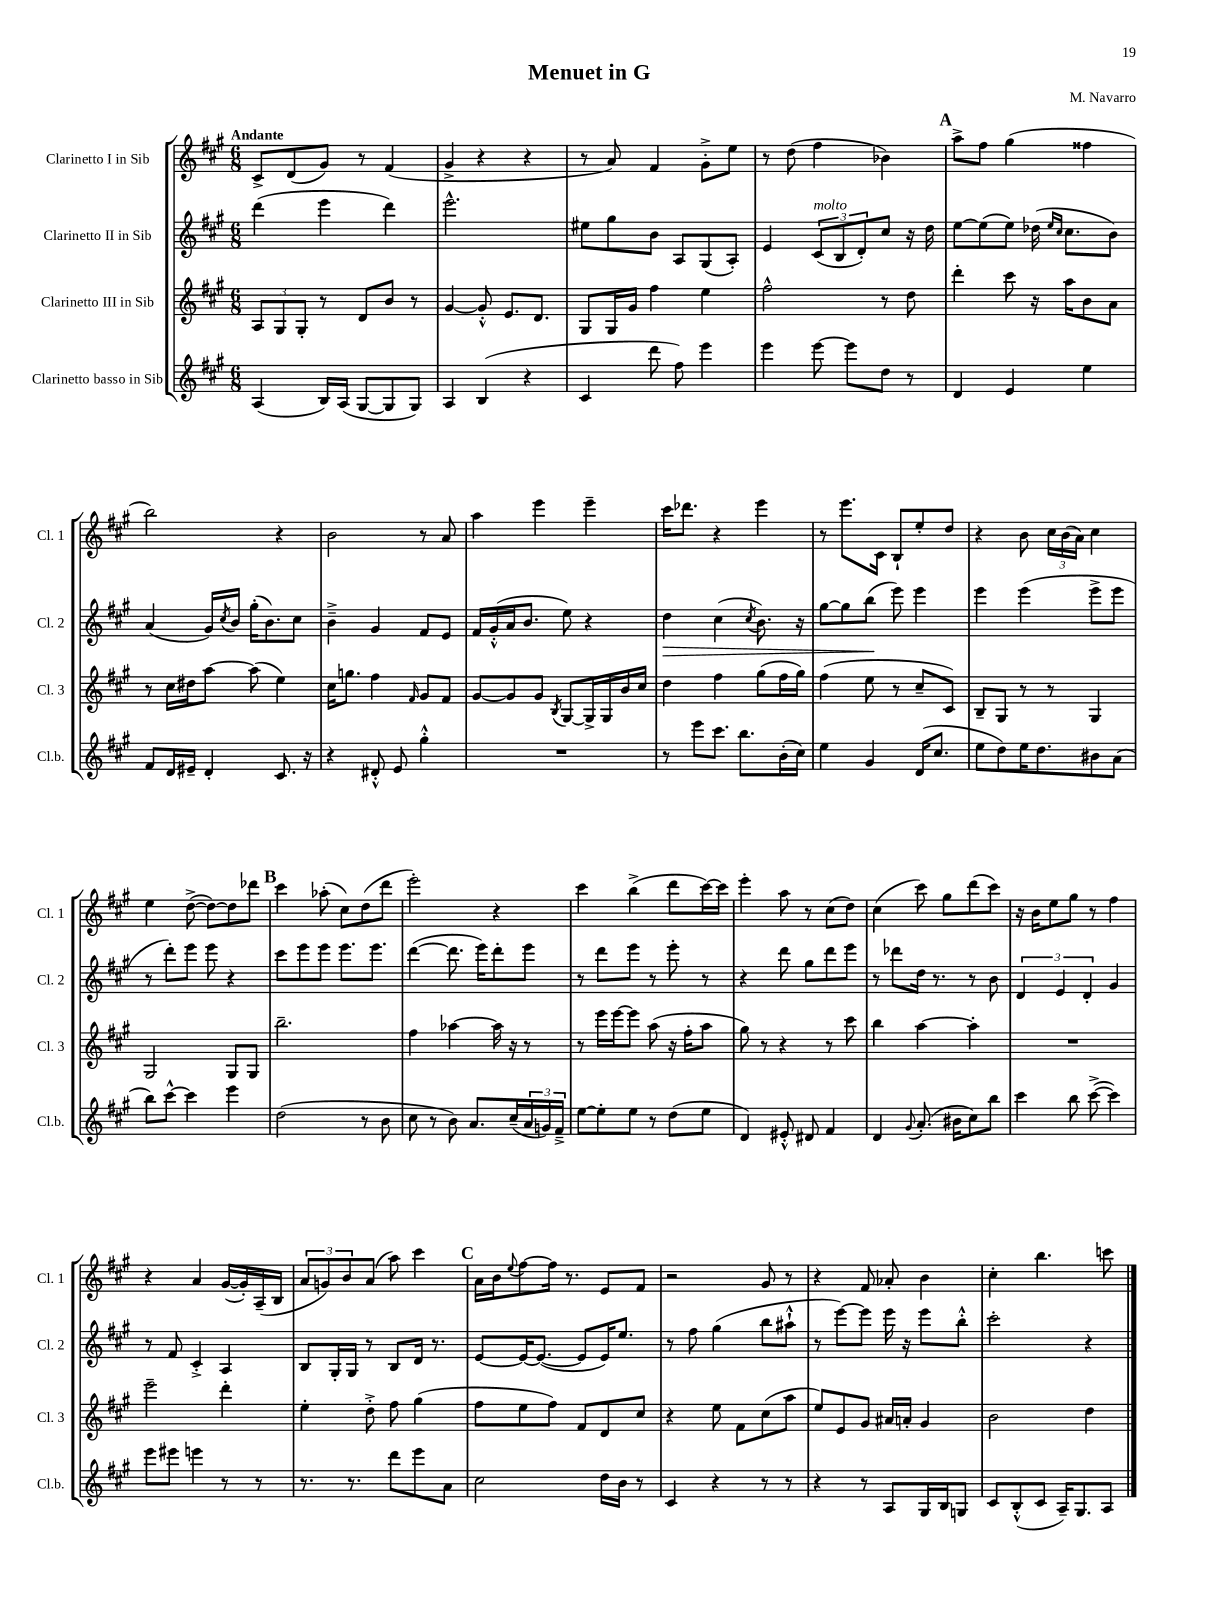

**kern	**kern	**kern	**kern
*staff4	*staff3	*staff2	*staff1
*clefG2	*clefG2	*clefG2	*clefG2
*k[f#c#g#]	*k[f#c#g#]	*k[f#c#g#]	*k[f#c#g#]
*M6/8	*M6/8	*M6/8	*M6/8
(4A	12A	(4ddd	8c#^
.	12G#	.	.
.	.	.	(8d
.	12G#'	.	.
16B)	8r	4eee	8g#)
(16A	.	.	.
[8G#	8d	.	8r
8G#]	8b	4ddd)	(4f#
8G#)	8r	.	.
=	=	=	=
4A	[4g#	2.eee^^	4g#^
(4B	8g#'^^]	.	4r
.	8.e	.	.
4r	.	.	4r
.	8.d	.	.
=	=	=	=
4c#	8G#	8ee#	8r
.	16G#	8gg#	8a)
.	16g#	.	.
8ddd	4ff#	8b	4f#
8ff#)	.	8A	.
4eee	4ee	(8G#	8g#'^
.	.	8A')	8ee
=	=	=	=
4eee	2ff#^^	4e	8r
.	.	.	(8dd
[8eee	.	(12c#	4ff#
.	.	12B	.
8eee]	.	.	.
.	.	12d')	.
8dd	8r	8cc#	4b-)
8r	8dd	16r	.
.	.	16dd	.
=	=	=	=
4d	4ddd'	[8ee	8aa^
.	.	(8ee]	8ff#
4e	8ccc#	8ee)	(4gg#
.	16r	(16dd-	.
.	.	16qqee	.
.	.	16qqcc#	.
.	16aa	8.cc#	.
4ee	8b	.	4ff##
.	8a	8b)	.
=	=	=	=
8f#	8r	(4a	2bb)
16d	16cc#	.	.
16e#~	16dd#	.	.
4d'	[8aa	16g#)	.
.	.	8qcc#	.
.	.	16b	.
.	(8aa]	(16gg#'	.
.	.	8.b)	.
8.c#	4ee)	.	4r
.	.	8cc#	.
16r	.	.	.
=	=	=	=
4r	16cc#	4b~^	2b
.	8.gg	.	.
8d#'^^	4ff#	4g#	.
8e	.	.	.
.	16qqf#	.	.
4gg#'^^	8g#	8f#	8r
.	8f#	8e	8a
=	=	=	=
2.r	[8g#	16f#	4aa
.	.	(16g#'^^	.
.	8g#]	16a	.
.	.	8.b	.
.	8g#	.	4eee
.	8qB	.	.
.	[8G#	8ee)	.
.	16G#^]	4r	4eee~
.	16G#	.	.
.	16b	.	.
.	16cc#	.	.
=	=	=	=
8r	4dd	4dd	16ccc#
.	.	.	8.ddd-
8eee	.	.	.
8.ccc#	4ff#	(4cc#	4r
8.bb	.	.	.
.	.	8qcc#	.
.	(8gg#	8.b)	4eee
(16b'	16ff#	.	.
16cc#)	16gg#)	16r	.
=	=	=	=
4ee	(4ff#	[8gg#	8r
.	.	8gg#]	8.eee
4g#	8ee	(8bb	.
.	.	.	16c#
.	8r	8eee)	8B`
(16d	8cc#~	4eee	8ee'
8.cc#	.	.	.
.	8c#)	.	8dd
=	=	=	=
8ee	8B~	4eee	4r
8dd)	8G#	.	.
16ee	8r	(4eee	8b
8.dd	.	.	.
.	8r	.	24cc#
.	.	.	(24b
.	.	.	24a)
8b#	4G#	8eee^	4cc#
(8a	.	8eee	.
=	=	=	=
8bb)	2G#	8r	4ee
[8ccc#^^	.	8ddd')	.
4ccc#]	.	8eee	([8dd^
.	.	8eee	8dd_)
4eee	8G#	4r	8dd]
.	8G#	.	8ddd-
=	=	=	=
(2dd	2.bb~	8ccc#	4ccc#
.	.	8eee	.
.	.	8eee	(8aa-'
.	.	8.eee	8cc#)
8r	.	.	(8dd
.	.	8.eee	.
8b	.	.	8ddd
=	=	=	=
8cc#	4ff#	([4ddd	2eee')
8r	.	.	.
8b)	[4aa-	8.ddd]	.
8.a	.	.	.
.	.	16eee)	.
.	16aa-]	8ddd'	4r
(16cc#~	16r	.	.
24a	8r	8eee	.
24g)	.	.	.
24f#~^	.	.	.
=	=	=	=
[8ee	8r	8r	4ccc#
8ee']	16eee	8ddd	.
.	[16eee	.	.
8ee	8eee]	8eee	(4bb^
8r	(8aa	8r	.
(8dd	16r	8eee'	8ddd
.	16ff#'	.	.
8ee	8aa	8r	[16ccc#)
.	.	.	16ccc#]
=	=	=	=
4d)	8gg#)	4r	4eee'
.	8r	.	.
8e#'^^	4r	8ddd	8aa
8d#	.	8gg#	8r
4f#	8r	8ddd	(8cc#
.	8ccc#	8eee	8dd)
=	=	=	=
4d	4bb	8r	(4cc#
.	.	8ddd-	.
8qqg#	.	.	.
(8.a'	[4aa	16dd	8ccc#)
.	.	8.r	.
.	.	.	8gg#
16b#	.	.	.
8cc#)	4aa']	8r	(8ddd
8bb	.	8b	8ccc#)
=	=	=	=
4ccc#	2.r	6d	16r
.	.	.	16b
.	.	.	8ee
.	.	6e	.
8bb	.	.	8gg#
.	.	6d'	.
([8ccc#^	.	.	8r
4ccc#])	.	4g#	4ff#
=	=	=	=
8eee	2eee~	8r	4r
8eee#	.	8f#	.
4eee	.	4c#'^	4a
8r	4ddd'	4A	([16g#
.	.	.	16g#'])
8r	.	.	(16A~
.	.	.	16B
=	=	=	=
8.r	4ee'	8B	12a
.	.	.	12g)
.	.	16G#'	.
.	.	.	12b
8.r	.	16G#	.
.	8dd'^	8r	(8a
8ddd	8ff#	8B	8aa)
8eee	(4gg#	16d	4ccc#
.	.	8.r	.
8a	.	.	.
=	=	=	=
2cc#	8ff#	[8e	16a
.	.	.	16b
.	.	.	8qqee
.	8ee	16e_	[8ff#
.	.	(8.e_	.
.	8ff#)	.	16ff#]
.	.	.	8.r
.	8f#	8e]	.
16dd	8d	16e)	8e
16b	.	8.ee	.
8r	8cc#	.	8f#
=	=	=	=
4c#	4r	8r	2r
.	.	8ff#	.
4r	8ee	(4gg#	.
.	8f#	.	.
8r	(8cc#	8bb	8g#
8r	8aa	8aa#`^^	8r
=	=	=	=
4r	8ee)	8r	4r
.	8e	[8eee)	.
8r	8g#	8eee]	8f#
8A	16a#	16eee	8a-'
.	16a'	16r	.
16G#	4g#	8eee	4b
16B	.	.	.
8G	.	8bb'^^	.
=	=	=	=
8c#	2b	2ccc#'	4cc#'
(8B'^^	.	.	.
8c#	.	.	4.bb
16A~)	.	.	.
8.G#	.	.	.
.	4dd	4r	.
8A	.	.	8ccc
==	==	==	==
*-	*-	*-	*-
